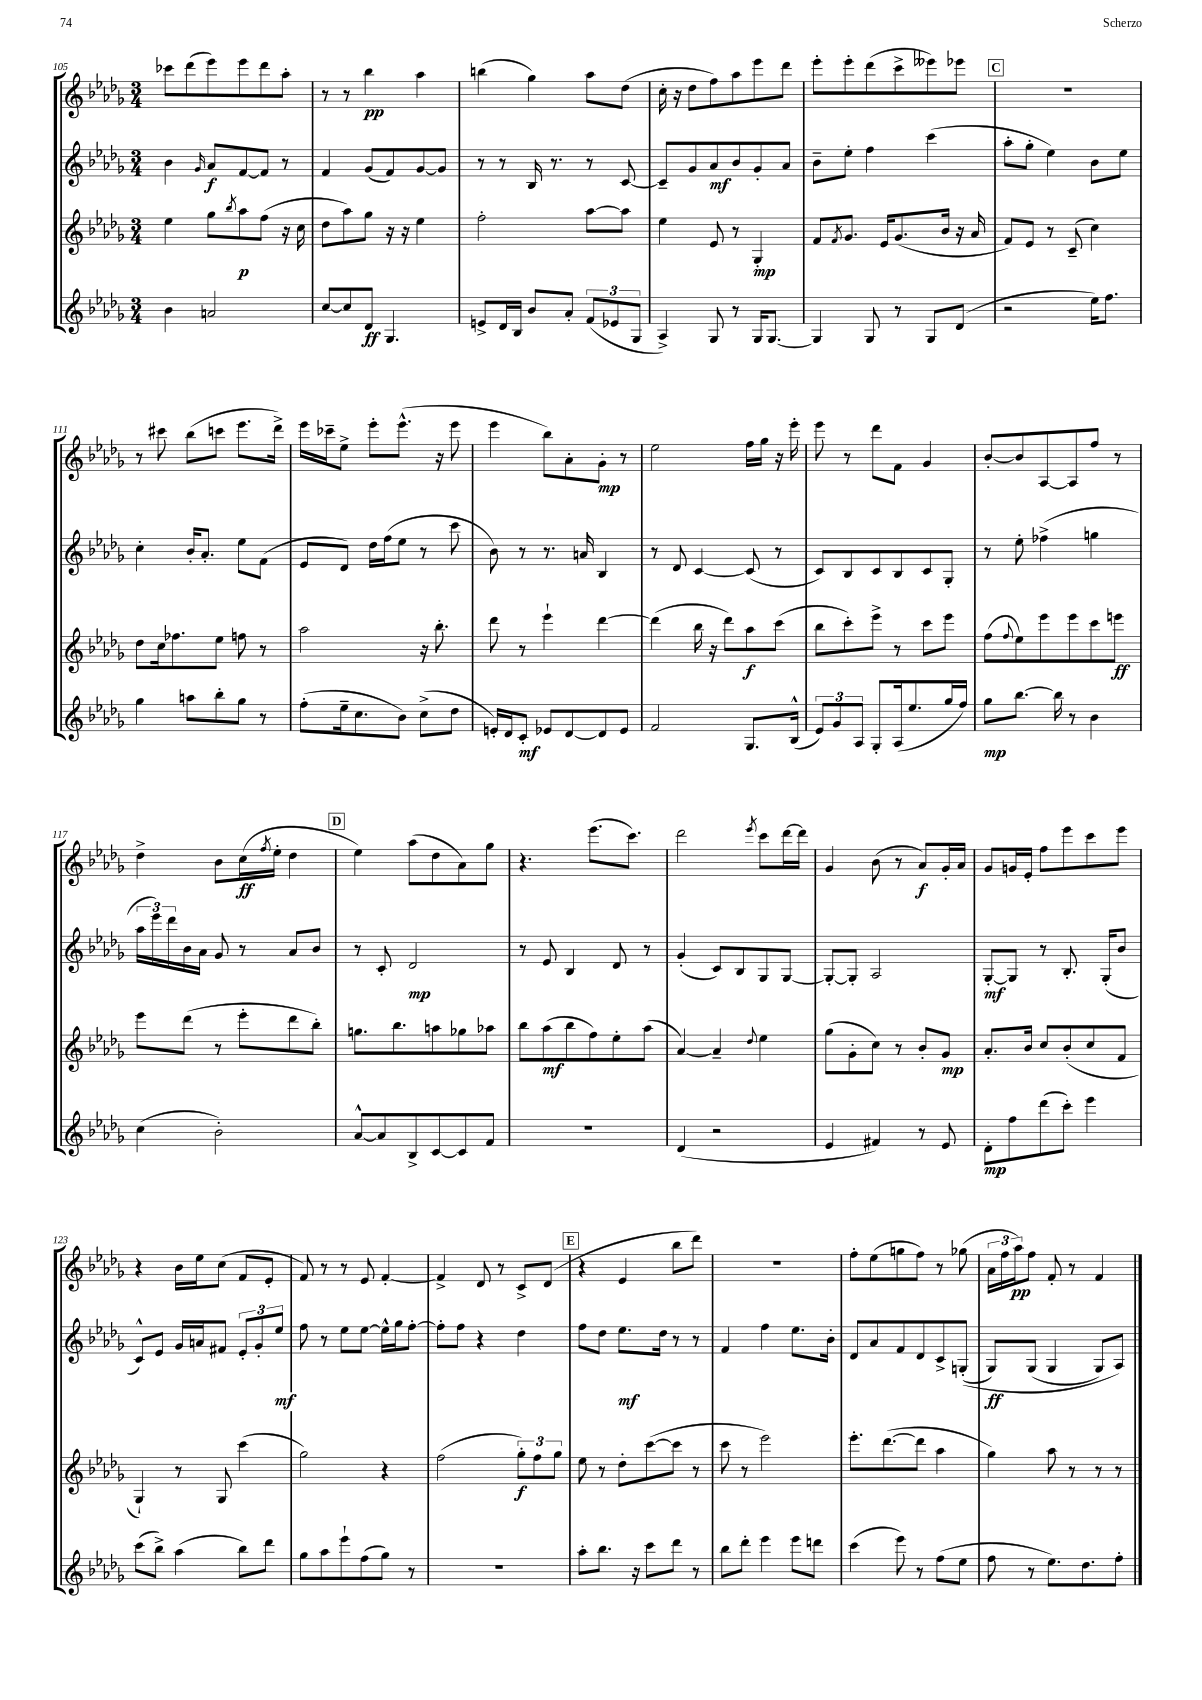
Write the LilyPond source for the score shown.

<<
\new StaffGroup <<
\new Staff = "s0" {
    \clef treble \key des \major \numericTimeSignature \time 3/4
    ces'''8 des'''8( ees'''8) ees'''8 des'''8 aes''8-. |
    r8 r8 bes''4\pp aes''4 |
    b''4( ges''4) aes''8 des''8( |
    c''16-. r16 des''8 f''8) aes''8 ees'''8 des'''8 |
    ees'''8-. ees'''8-. des'''8( c'''8-> eeses'''8) ees'''8 |
    \mark \markup { \box "C" } R2. |
    r8 cis'''8 bes''8( c'''8 ees'''8. des'''16->) |
    ees'''16 ces'''16-- ees''8-> ees'''8-. ees'''8.-^( r16 ees'''8 |
    ees'''4 bes''8) aes'8-. ges'8-.\mp r8 |
    ees''2 f''16 ges''16 r16 ees'''16-. |
    ees'''8 r8 des'''8 f'8 ges'4 |
    bes'8~-. bes'8 aes8~ aes8 f''8 r8 |
    des''4-> bes'8 c''16\ff( \acciaccatura { f''8 } ees''16-. des''4 |
    \mark \markup { \box "D" } ees''4) aes''8( des''8 aes'8) ges''8 |
    r4. ees'''8.( c'''8.) |
    des'''2 \acciaccatura { ees'''8 } c'''8 des'''16~ des'''16 |
    ges'4 bes'8( r8 aes'8\f) ges'16-. aes'16 |
    ges'8 g'16 ees'16-. f''8 ees'''8 c'''8 ees'''8 |
    r4 bes'16 ees''16 c''8( f'8 ees'8-. |
    f'8) r8 r8 ees'8 f'4~-. |
    f'4-> des'8 r8 c'8-> des'8( |
    \mark \markup { \box "E" } r4 ees'4 bes''8 des'''8) |
    R2. |
    f''8-. ees''8( g''8 f''8) r8 ges''8( |
    \tuplet 3/2 { aes'16 f''16 aes''16\pp) } f''8 f'8-. r8 f'4 \bar "|." |
}
\new Staff = "s1" {
    \clef treble \key des \major \numericTimeSignature \time 3/4
    bes'4 \grace { ges'16 } aes'8\f f'8~ f'8 r8 |
    f'4 ges'8( f'8) ges'8~ ges'8 |
    r8 r8 bes16 r8. r8 c'8~ |
    c'8-- ges'8 aes'8\mf bes'8 ges'8-. aes'8 |
    bes'8-- ees''8-. f''4 c'''4( |
    \mark \markup { \box "C" } aes''8-. ges''8-. ees''4) bes'8 ees''8 |
    c''4-. bes'16-. aes'8.-. ees''8 f'8( |
    ees'8 des'8) des''16 f''16( ees''8 r8 c'''8 |
    bes'8) r8 r8. a'16 bes4 |
    r8 des'8 c'4~ c'8( r8 |
    c'8) bes8 c'8 bes8 c'8 ges8-. |
    r8 ees''8-. fes''4->( g''4 |
    \tuplet 3/2 { aes''16 ees'''16) des'''16 } bes'16 aes'16 ges'8 r8 aes'8 bes'8 |
    \mark \markup { \box "D" } r8 c'8-. des'2\mp |
    r8 ees'8 bes4 des'8 r8 |
    ges'4-.( c'8) bes8 ges8 ges8~ |
    ges8~-. ges8-. aes2 |
    ges8~-.\mf ges8 r8 bes8.-. ges16-.( bes'8 |
    c'8-^) ees'8 ges'16 a'16 fis'8 \tuplet 3/2 { ees'8-. ges'8-. ees''8\mf } |
    f''8 r8 ees''8 ees''8~ ees''16-^ ges''16 f''8~-. |
    f''8-. f''8 r4 des''4 |
    \mark \markup { \box "E" } f''8 des''8 ees''8.\mf des''16 r8 r8 |
    f'4 f''4 ees''8. bes'16-. |
    des'8 aes'8 f'8 des'8 c'8-> g8-.(\( |
    ges8\ff) ges8( ges4 ges8) aes8\) \bar "|." |
}
\new Staff = "s2" {
    \clef treble \key des \major \numericTimeSignature \time 3/4
    ees''4 ges''8 \acciaccatura { bes''8 } aes''8\p f''8( r16 c''16 |
    des''8 aes''8) ges''8 r16 r16 ees''4 |
    f''2-. aes''8~ aes''8 |
    ees''4 ees'8 r8 ges4-.\mp |
    f'8 \acciaccatura { f'8 } ges'8. ees'16 ges'8.( bes'16 r16 aes'16 |
    \mark \markup { \box "C" } f'8) ees'8 r8 c'8--( c''4) |
    des''8 c''16 fes''8. ees''8 f''8 r8 |
    aes''2 r16 bes''8.-. |
    des'''8 r8 ees'''4-! des'''4~ |
    des'''4( bes''16 r16 des'''8) aes''8\f c'''8( |
    bes''8 c'''8-.) ees'''8-> r8 c'''8 ees'''8 |
    f''8( \appoggiatura { f''8 } ees''8) ees'''8 ees'''8 c'''8 e'''8\ff |
    ees'''8 des'''8( r8 ees'''8-. des'''8 bes''8-.) |
    \mark \markup { \box "D" } g''8. bes''8. a''8 ges''8 aes''8 |
    bes''8 aes''8\mf( bes''8 f''8) ees''8-. aes''8( |
    aes'4~) aes'4-- \appoggiatura { des''8 } ees''4 |
    ges''8( ges'8-. c''8) r8 bes'8-. ges'8\mp |
    aes'8.-. bes'16 c''8 bes'8-.( c''8 f'8 |
    ges4-!) r8 ges8 c'''4( |
    ges''2) r4 |
    f''2( \tuplet 3/2 { ges''8-.\f) f''8 ges''8 } |
    \mark \markup { \box "E" } ees''8 r8 des''8-. c'''8~( c'''8 r8 |
    c'''8 r8 ees'''2) |
    ees'''8.-. des'''8.~( des'''8 aes''4 |
    ges''4) aes''8 r8 r8 r8 \bar "|." |
}
\new Staff = "s3" {
    \clef treble \key des \major \numericTimeSignature \time 3/4
    bes'4 a'2 |
    c''8~ c''8 des'8\ff ges4. |
    e'8-> des'16 bes16 bes'8 aes'8-. \tuplet 3/2 { f'8( ees'8 ges8 } |
    aes4->) ges8 r8 ges16 ges8.~ |
    ges4 ges8 r8 ges8 des'8( |
    \mark \markup { \box "C" } r2 ees''16) f''8. |
    ges''4 a''8 bes''8-. ges''8 r8 |
    f''8-.( ees''16-- c''8. bes'8) c''8->( des''8 |
    e'16-.) des'16 c'8-.\mf ees'8 des'8~ des'8 ees'8 |
    f'2 ges8. bes16-^( |
    \tuplet 3/2 { ees'8) ges'8 aes8 } ges8-. aes16( ees''8. ges''16 f''16) |
    ges''8\mp bes''8.~ bes''16 r8 bes'4 |
    c''4( bes'2-.) |
    \mark \markup { \box "D" } aes'8~-^ aes'8 bes8-> c'8~ c'8 f'8 |
    R2. |
    des'4( r2 |
    ees'4 fis'4) r8 ees'8 |
    des'8-.\mp f''8 des'''8( c'''8-.) ees'''4 |
    c'''8( bes''8->) aes''4( bes''8) des'''8 |
    ges''8 aes''8 ees'''8-! f''8( ges''8) r8 |
    R2. |
    \mark \markup { \box "E" } aes''8-. bes''8. r16 c'''8 des'''8 r8 |
    bes''8 des'''8-. ees'''4 ees'''8 d'''8 |
    c'''4( ees'''8) r8 f''8( ees''8 |
    f''8 r8 ees''8.) des''8. f''8-. \bar "|." |
}
>>
>>
\layout { \context { \Score currentBarNumber = #105 } }
